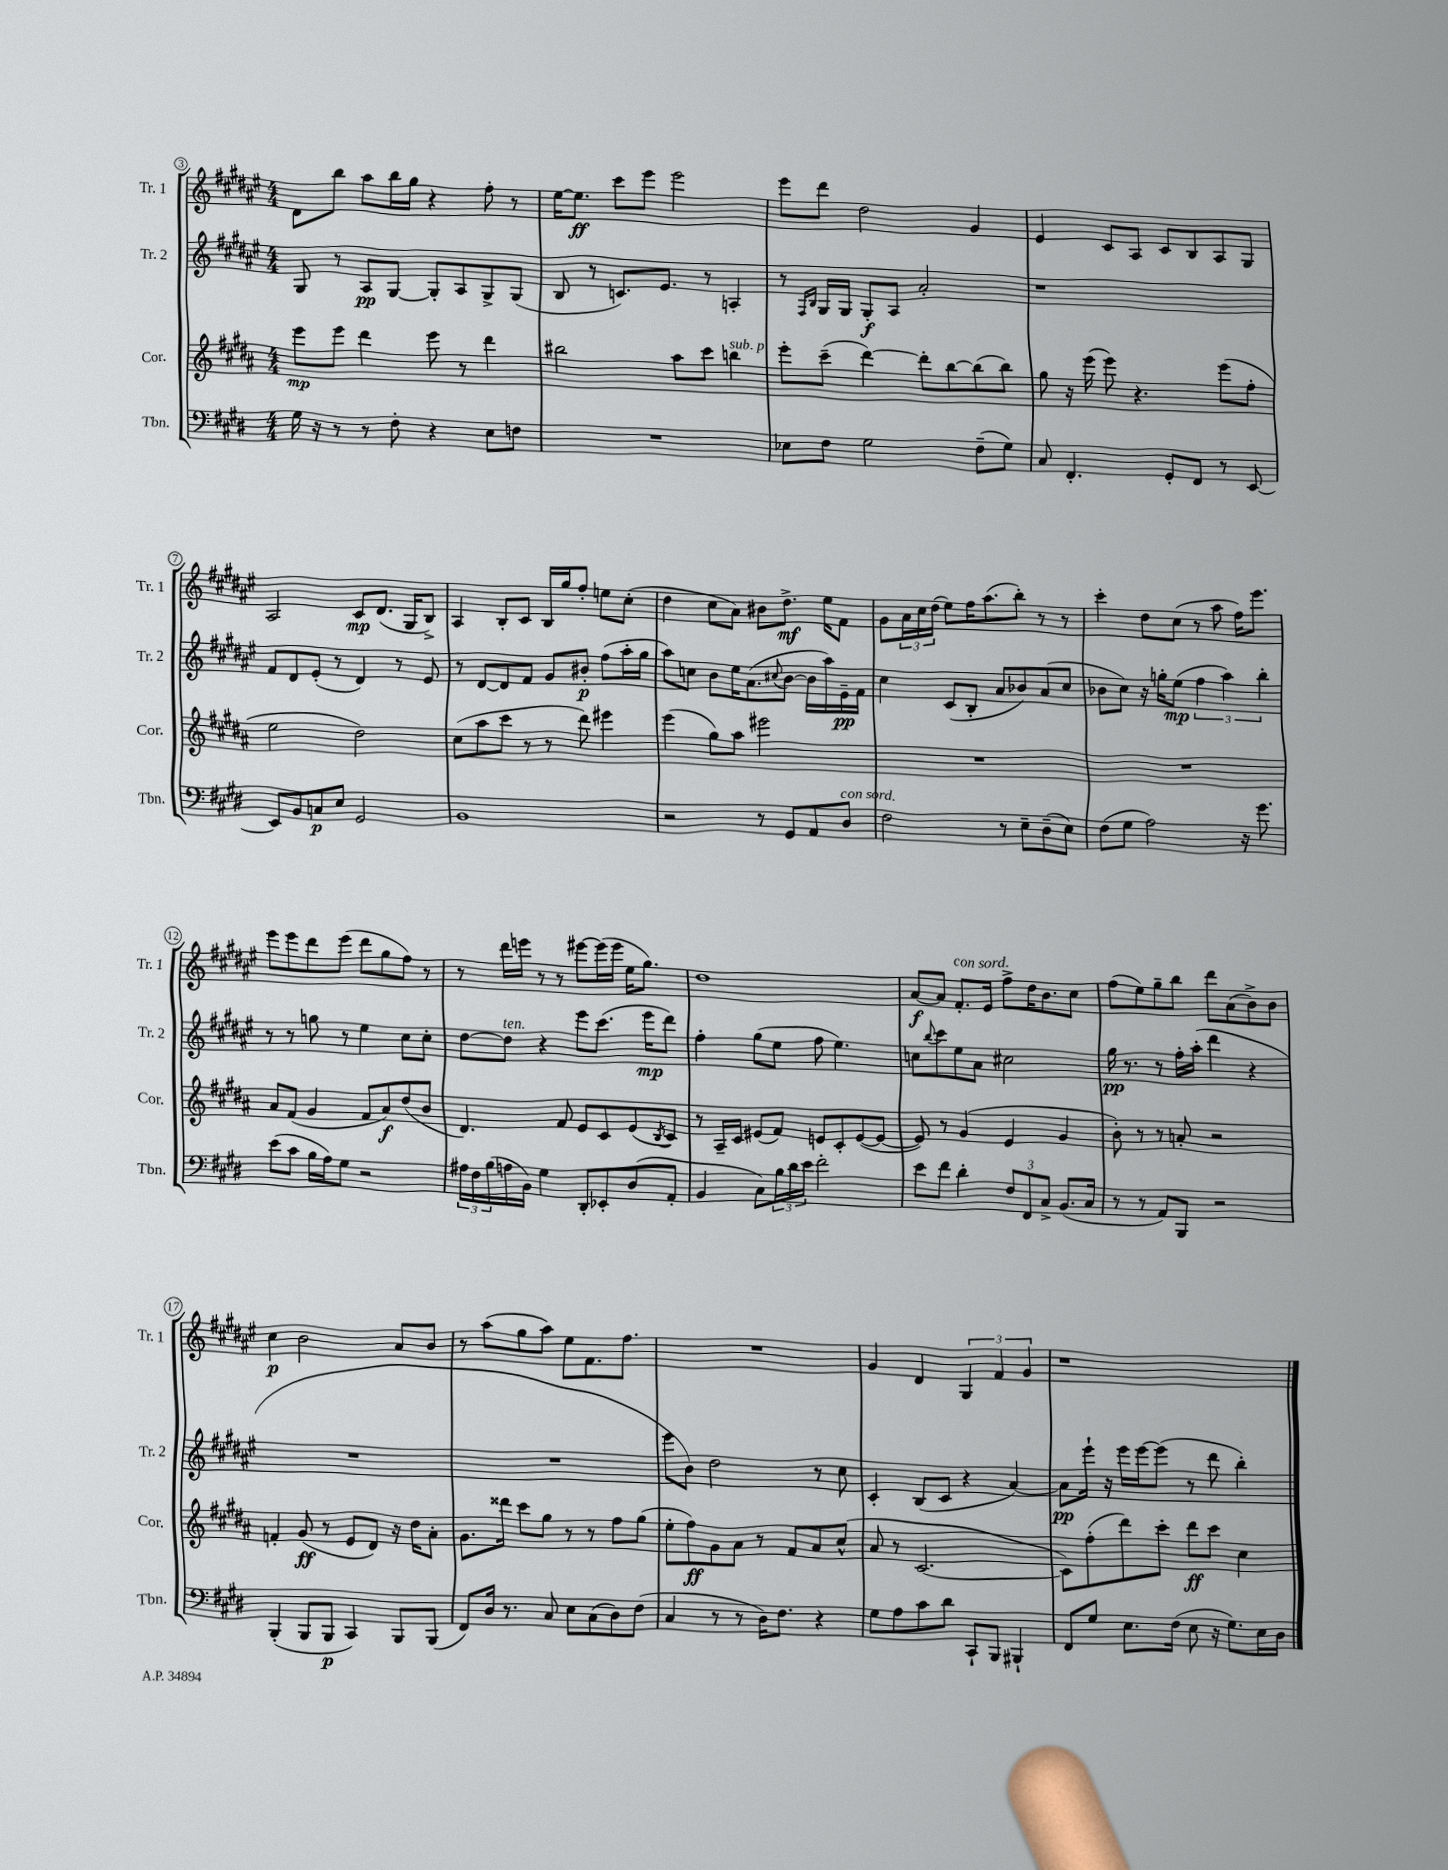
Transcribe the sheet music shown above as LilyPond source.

<<
\new StaffGroup <<
\new Staff = "s0" \with { instrumentName = "Tr. 1" shortInstrumentName = "Tr. 1" } {
    \clef treble \key fis \major \numericTimeSignature \time 4/4
    dis'8 b''8 ais''8 b''16 gis''16 r4 fis''8-. r8 |
    eis''16~ eis''8.\ff cis'''8 eis'''8 eis'''2 |
    eis'''8 dis'''8 dis''2 gis'4 |
    eis'4 cis'8 ais8 cis'8 b8 ais8 gis8 |
    ais2 cis'8\mp dis'8.( gis16 b8->) |
    ais4 b8-. cis'8 b16 gis''16 fis''8-. e''8 cis''8-.( |
    dis''4 cis''8 ais'8) bis'8 dis''8.->\mf eis''16 fis'8 |
    gis'8 \tuplet 3/2 { ais'16 cis''16 dis''16( } eis''8) fis''16 ais''8.( b''8-.) r8 r8 |
    cis'''4-. dis''8 cis''8( r8 ais''8 fis''16) eis'''8. |
    eis'''8 eis'''8 dis'''8 eis'''8( dis'''8 gis''8 fis''8) r8 |
    r8 dis'''16 e'''16 r8 r8 eis'''8~ eis'''16( eis'''16 eis''16 gis''8.) |
    dis''1 |
    ais'8~\f ais'8 fis'8.-.^\markup { \italic "con sord." } eis'16 fis''8-> dis''16 b'8. cis''8 |
    fis''8( eis''8) gis''8-- b''8 dis'''8 ais'8( b'8->) b'8 |
    cis''4\p b'2 ais'8 b'8 |
    r8 ais''8( gis''8 ais''8) eis''8 fis'8. fis''8. |
    R1 |
    gis'4 dis'4 \tuplet 3/2 { gis4 fis'4 gis'4 } |
    r1 \bar "|." |
}
\new Staff = "s1" \with { instrumentName = "Tr. 2" shortInstrumentName = "Tr. 2" } {
    \clef treble \key fis \major \numericTimeSignature \time 4/4
    gis8 r8 ais8\pp gis8~ gis8-. ais8 gis8-> gis8( |
    b8 r8 c'8.) eis'8. r8 a4-. |
    r8 \grace { fis16 b16 } gis16 gis16 gis8-.\f ais8 ais'2-. |
    r1 |
    fis'8 dis'8 eis'8-.( r8 dis'4) r8 eis'8 |
    r8 dis'8~ dis'8 fis'8 gis'8 bis'8-.\p fis''8( ais''16-. gis''16 |
    ais''8) c''8 b'8 eis''16 ais'8.( \appoggiatura { cis''8 } b'8~ b'16 ais''16) eis'16--\pp fis'16 |
    cis''4 cis'8( b8-. ais'8 bes'8) ais'8( cis''8 |
    bes'8 cis''8) r16 g''16-. eis''8\mp( \tuplet 3/2 { fis''4 ais''4) b''4-. } |
    r8 r8 g''8 r8 eis''4 cis''8 cis''8-. |
    dis''8~ dis''8^\markup { \italic "ten." } r4 eis'''8 cis'''8.( eis'''16\mp dis'''8) |
    fis''4-. gis''8( eis''8 fis''8 eis''4.) |
    c''8 \appoggiatura { b''8 } cis'''8 eis''8 ais'8 cis''2 |
    gis''16\pp r8. r8 fis''16-. ais''16-.( dis'''4 r4 |
    R1 |
    R1 |
    eis'''8 b'8) dis''2 r8 cis''8 |
    cis'4-. b8( cis'8 r4 ais'4~) |
    ais'8\pp eis'''16-! r16 eis'''16 eis'''16~ eis'''8( r8 dis'''8 b''4-.) \bar "|." |
}
\new Staff = "s2" \with { instrumentName = "Cor." shortInstrumentName = "Cor." } {
    \clef treble \key b \major \numericTimeSignature \time 4/4
    e'''8\mp e'''8 dis'''4 e'''8 r8 dis'''4 |
    bis''2 ais''8 cis'''8 b''4^\markup { \italic "sub. p" } |
    e'''8-. cis'''8--( dis'''4~) dis'''8-. b''8~ b''8( b''8) |
    gis''8 r16 e'''16( e'''8) r4. e'''8( fis''8-. |
    e''2 dis''2) |
    cis''8( ais''8 cis'''8 r8 r8 dis'''8) eis'''4 |
    e'''4( gis''8) ais''8 eis'''2 |
    R1 |
    R1 |
    ais'8 fis'8( gis'4 fis'8 ais'8\f) dis''8( b'8 |
    dis'4.) fis'8 e'8 cis'8 e'8( \acciaccatura { b8 } cis'8) |
    r8 ais16-- cis'16 eis'8( fis'8) e'8 cis'8-. e'8~( e'8~ |
    e'8) r8 gis'4( e'4 gis'4 |
    b'8-.) r8 r8 a'8-. r2 |
    f'4-. gis'8\ff( r8 e'8 dis'8) r16 dis''16 ais'8-. |
    gis'8. disis'''16 cis'''8 gis''8 r8 r8 fis''8 gis''8( |
    e''8-. fis''8\ff) gis'8 ais'8 r8 fis'8 ais'8 cis''8-^( |
    ais'8 r8 cis'2.~ |
    cis'8) fis''8-.( dis'''8) cis'''8-. dis'''8\ff cis'''8 cis''4 \bar "|." |
}
\new Staff = "s3" \with { instrumentName = "Tbn." shortInstrumentName = "Tbn." } {
    \clef bass \key e \major \numericTimeSignature \time 4/4
    gis16 r16 r8 r8 fis8-. r4 e8 f8 |
    R1 |
    ees8 fis8 gis2 fis8--( gis8) |
    cis8 fis,4.-. gis,8-. fis,8 r8 e,8~ |
    e,8 b,8 c8\p e8 gis,2 |
    b,1 |
    r2 r8 gis,8 a,8 dis8^\markup { \italic "con sord." } |
    fis2 r8 e8-- dis8--( e8) |
    fis8( gis8 a2) r16 gis'8. |
    e'8( cis'8 b16 a16) gis8 r2 |
    \tuplet 3/2 { ais16 fis16 b16( } a16 b,16) gis4 dis,8-. ees,8-. dis8( a,8-. |
    b,4 cis8) \tuplet 3/2 { b16 dis'16 e'16 } fis'2-. |
    e'8 fis'8 dis'4-. \tuplet 3/2 { fis8 fis,8 cis8-> } b,8.( cis16 |
    r8 r8 a,8) b,,8 r2 |
    b,,4-.( b,,8 b,,8\p cis,4) b,,8 b,,8( |
    fis,8) dis16 r8. cis8 e8 cis8( dis8) fis8( |
    cis4 r8 r8 dis16) fis8. r4 |
    gis8 a8 cis'8 dis'8 cis,8-! b,,8 bis,,4-! |
    fis,8 gis8 e8. fis16( e8 r16 gis8.) e16 dis16 \bar "|." |
}
>>
>>
\layout { \context { \Score currentBarNumber = #3 \override BarNumber.stencil = #(make-stencil-circler 0.1 0.3 ly:text-interface::print) } }
